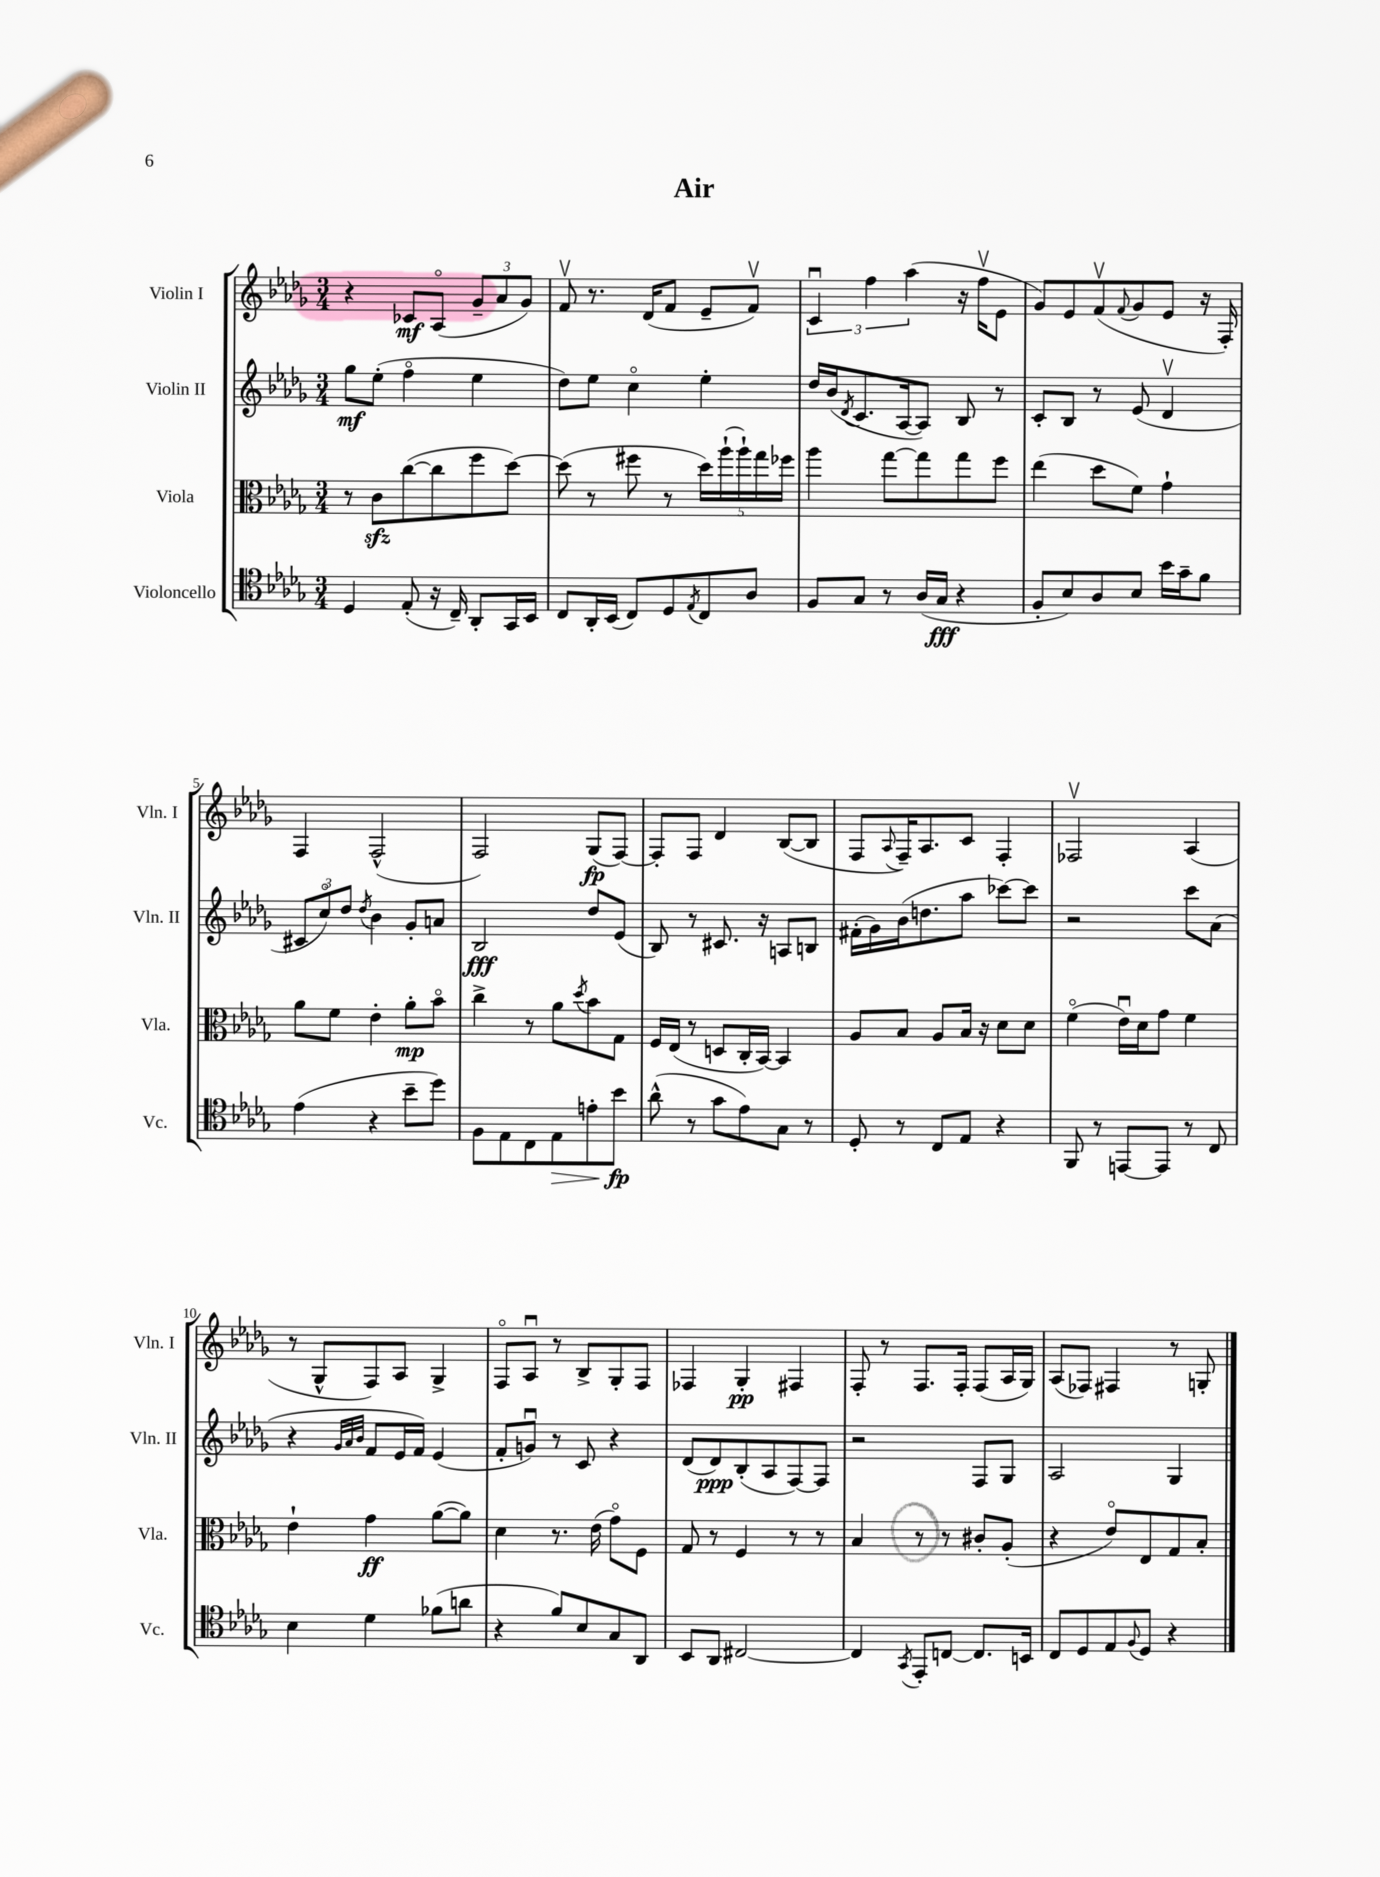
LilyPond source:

\header { title = "Air" }
<<
\new StaffGroup <<
\new Staff = "s0" \with { instrumentName = "Violin I" shortInstrumentName = "Vln. I" } {
    \clef treble \key des \major \numericTimeSignature \time 3/4
    r4 ces'8\mf aes8\flageolet( \tuplet 3/2 { ges'8-- aes'8 ges'8) } |
    f'8\upbow r8. des'16( f'8 ees'8-- f'8\upbow) |
    \tuplet 3/2 { c'4\downbow f''4 aes''4( } r16 f''16\upbow ees'8 |
    ges'8) ees'8 f'8\upbow( \appoggiatura { f'8 } ges'8 ees'8 r16 f16-.) |
    f4 f2-^( |
    f2) ges8\fp( f8~) |
    f8-. f8 des'4 bes8~( bes8 |
    f8 \appoggiatura { aes8 } f16--) aes8. c'8 f4-. |
    fes2\upbow aes4( |
    r8 ges8-^ f8) aes8 ges4-> |
    f8\flageolet aes8\downbow r8 bes8-> ges8-. f8 |
    fes4 ges4-.\pp fis4 |
    f8-. r8 f8. f16-. f8( aes16 ges16) |
    aes8( fes8) fis4 r8 g8-. \bar "|." |
}
\new Staff = "s1" \with { instrumentName = "Violin II" shortInstrumentName = "Vln. II" } {
    \clef treble \key des \major \numericTimeSignature \time 3/4
    ges''8\mf ees''8-.( f''4\flageolet ees''4 |
    des''8) ees''8 c''4\flageolet ees''4-. |
    des''16 bes'16( \acciaccatura { des'8 } c'8. aes16~ aes8) bes8 r8 |
    c'8-. bes8 r8 ees'8( des'4\upbow |
    \tuplet 3/2 { cis'8 c''8\flageolet) des''8 } \acciaccatura { des''8 } bes'4 ges'8-. a'8 |
    bes2\fff des''8 ees'8( |
    bes8) r8 cis'8. r16 a8 b8 |
    fis'16-.( ges'16) bes'16( d''8. aes''8 ces'''8~) ces'''8 |
    r2 c'''8 aes'8( |
    r4 \grace { ges'32 aes'32 bes'32 } f'8 ees'16 f'16) ees'4( |
    f'8-. g'8\downbow) r8 c'8 r4 |
    des'8( des'8\ppp) bes8-.( aes8 f8~) f8 |
    r2 f8 ges8 |
    aes2 ges4 \bar "|." |
}
\new Staff = "s2" \with { instrumentName = "Viola" shortInstrumentName = "Vla." } {
    \clef alto \key des \major \numericTimeSignature \time 3/4
    r8 c'8\sfz c''8~( c''8 f''8 des''8~) |
    des''8( r8 fis''8 r8 \tuplet 5/4 { des''16) aes''16-!( aes''16-!) ges''16 fes''16 } |
    aes''4 ges''8~ ges''8 ges''8 f''8 |
    ees''4( des''8 f'8) ges'4-! |
    aes'8 f'8 ees'4-. aes'8-.\mp bes'8\flageolet |
    c''4-> r8 aes'8 \acciaccatura { des''8 } bes'8 ges8 |
    f16 ees16( r8 d8 c16-. bes,16~) bes,4 |
    aes8 bes8 aes8 bes16 r16 des'8 des'8 |
    f'4\flageolet( ees'16\downbow) des'16 ges'8 f'4 |
    ees'4-! ges'4\ff aes'8~( aes'8) |
    des'4 r8. ees'16( ges'8\flageolet) f8 |
    ges8 r8 f4 r8 r8 |
    bes4 r8 r8 cis'8-. aes8-.( |
    r4 ees'8\flageolet) ees8 ges8 bes8-. \bar "|." |
}
\new Staff = "s3" \with { instrumentName = "Violoncello" shortInstrumentName = "Vc." } {
    \clef tenor \key des \major \numericTimeSignature \time 3/4
    des4 ees8-.( r16 c16--) aes,8-. ges,16 bes,16 |
    c8 aes,16-. bes,16( c8) des8 \acciaccatura { ees8 } c8 aes8 |
    f8 ges8 r8 aes16( ges16\fff r4 |
    f8-. bes8) aes8 bes8 bes'16 ges'16-- f'8 |
    ees'4( r4 bes'8-- des''8) |
    f8 ees8 c8 ees8\> e'8-. bes'8\fp\! |
    aes'8-^( r8 ges'8 ees'8) ges8 r8 |
    des8-. r8 c8 ees8 r4 |
    f,8 r8 e,8~ e,8 r8 c8 |
    bes4 des'4 fes'8( a'8 |
    r4 f'8) bes8 ges8 aes,8 |
    bes,8 aes,8 cis2~ |
    cis4 \acciaccatura { ges,8 } ees,8-. c8~ c8. b,16 |
    c8 des8 ees8 \appoggiatura { f8 } des8 r4 \bar "|." |
}
>>
>>
